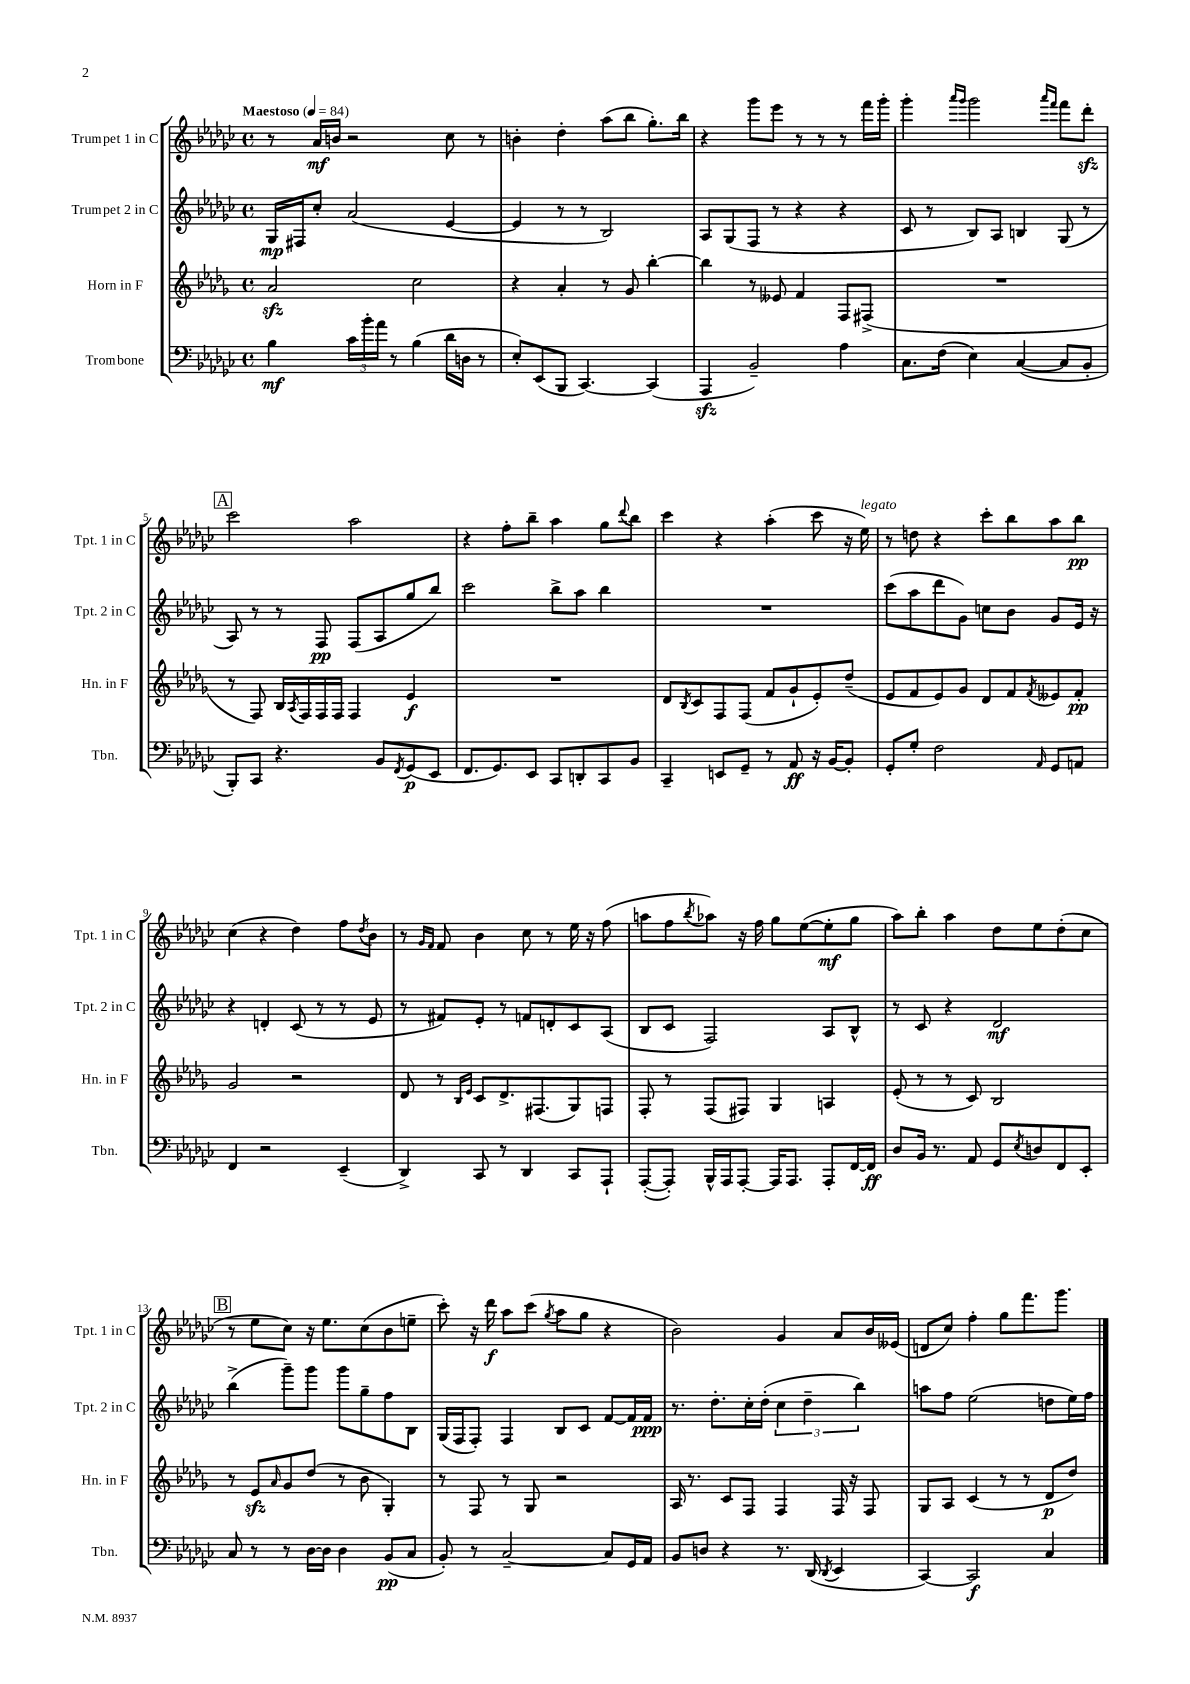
<<
\new StaffGroup <<
\new Staff = "s0" \with { instrumentName = "Trumpet 1 in C" shortInstrumentName = "Tpt. 1 in C" } {
    \clef treble \key ges \major \defaultTimeSignature \time 4/4 \tempo "Maestoso" 4 = 84
    r8 aes'16\mf b'16 r2 ces''8 r8 |
    b'4-. des''4-. aes''8( bes''8 ges''8.-.) bes''16 |
    r4 ges'''8 ees'''8 r8 r8 r8 f'''16 ges'''16-. |
    ges'''4-. \grace { aes'''16 ges'''16 } ges'''2 \grace { aes'''16 f'''16 } f'''8 des'''8-.\sfz |
    \mark \markup { \box "A" } ces'''2 aes''2 |
    r4 f''8-. bes''8-- aes''4 ges''8 \appoggiatura { des'''8 } bes''8 |
    ces'''4 r4 aes''4-.( ces'''8 r16 ees''16^\markup { \italic "legato" }) |
    r8 d''8 r4 ces'''8-. bes''8 aes''8 bes''8\pp |
    ces''4( r4 des''4) f''8 \acciaccatura { des''8 } bes'8 |
    r8 \grace { ges'16 f'16 } f'8 bes'4 ces''8 r8 ees''16 r16 f''8( |
    a''8 f''8 \acciaccatura { bes''8 } aes''8) r16 f''16 ges''8 ees''8~( ees''8-.\mf ges''8 |
    aes''8) bes''8-. aes''4 des''8 ees''8 des''8-.( ces''8 |
    \mark \markup { \box "B" } r8 ees''8 ces''8) r16 ees''8. ces''8( bes'8 e''8-- |
    ces'''8-.) r16 des'''16\f aes''8 ces'''8( \acciaccatura { ges''8 } aes''8 ges''8 r4 |
    bes'2) ges'4 aes'8 bes'16 eeses'16( |
    d'8 ces''8) f''4-. ges''8 f'''8. ges'''8. \bar "|." |
}
\new Staff = "s1" \with { instrumentName = "Trumpet 2 in C" shortInstrumentName = "Tpt. 2 in C" } {
    \clef treble \key ges \major \defaultTimeSignature \time 4/4
    ges16\mp fis16 ces''8-. aes'2( ees'4~ |
    ees'4 r8 r8 bes2) |
    aes8 ges8( f8 r8 r4 r4 |
    ces'8 r8 bes8) aes8 b4 ges8( r8 |
    \mark \markup { \box "A" } aes8) r8 r8 f8\pp f8( aes8 ges''8 bes''8) |
    ces'''2 bes''8-> aes''8 bes''4 |
    R1 |
    ces'''8( aes''8 des'''8 ges'8) c''8 bes'8 ges'8 ees'16 r16 |
    r4 d'4-. ces'8( r8 r8 ees'8 |
    r8 fis'8) ees'8-. r8 f'8 d'8-. ces'8 aes8( |
    bes8 ces'8 f2) aes8 bes8-^ |
    r8 ces'8 r4 des'2\mf |
    \mark \markup { \box "B" } bes''4->( ges'''8--) ges'''8 ges'''8 ges''8-- f''8 bes8 |
    ges16( f16 f8-.) f4 bes8 ces'8 f'8~ f'16 f'16\ppp |
    r8. des''8.-. ces''16-. des''16-.( \tuplet 3/2 { ces''4 des''4-- bes''4) } |
    a''8 f''8 ees''2( d''8 ees''16) f''16 \bar "|." |
}
\new Staff = "s2" \with { instrumentName = "Horn in F" shortInstrumentName = "Hn. in F" } {
    \clef treble \key des \major \defaultTimeSignature \time 4/4
    aes'2\sfz c''2 |
    r4 aes'4-. r8 ges'8 bes''4~-. |
    bes''4 r8 eeses'8 f'4 f8 fis8->( |
    R1 |
    \mark \markup { \box "A" } r8 f8) bes16 \acciaccatura { aes8 } f16 f16 f16 f4 ees'4\f |
    R1 |
    des'8 \acciaccatura { bes8 } c'8 f8 f8( f'8 ges'8-! ees'8-.) des''8--( |
    ees'8 f'8 ees'8) ges'8 des'8 f'8 \acciaccatura { f'8 } eeses'8 f'8-.\pp |
    ges'2 r2 |
    des'8 r8 \grace { bes16 ees'16 } c'8 des'8.-> fis8.( ges8) f8 |
    f8-. r8 f8( fis8) ges4 a4 |
    ees'8-.( r8 r8 c'8) bes2 |
    \mark \markup { \box "B" } r8 ees'8\sfz \grace { aes'16 } ges'8 des''8( r8 bes'8 ges4-.) |
    r8 f8 r8 ges8 r2 |
    aes16 r8. c'8 f8 f4 f16 r16 f8 |
    ges8 aes8 c'4( r8 r8 des'8\p des''8) \bar "|." |
}
\new Staff = "s3" \with { instrumentName = "Trombone" shortInstrumentName = "Tbn." } {
    \clef bass \key ges \major \defaultTimeSignature \time 4/4
    bes4\mf \tuplet 3/2 { ces'16 bes'16-. aes'16 } r8 bes4( des'16 d16 r8 |
    ees8-.) ees,8( bes,,8 ces,4.~) ces,4( |
    aes,,4\sfz bes,2--) aes4 |
    ces8. f16( ees4) ces4~( ces8 bes,8-. |
    \mark \markup { \box "A" } bes,,8-.) ces,8 r4. bes,8 \acciaccatura { f,8 } ges,8\p( ees,8 |
    f,8. ges,8.) ees,8 ces,8 d,8-. ces,8 bes,8 |
    ces,4-- e,8 ges,8-- r8 aes,8\ff r16 bes,16~ bes,8-. |
    ges,8-. ges8-. f2 \grace { aes,16 } ges,8 a,8 |
    f,4 r2 ees,4--( |
    des,4->) ces,8 r8 des,4 ces,8 aes,,8-! |
    aes,,8~-.( aes,,8-.) bes,,16-^ aes,,16 aes,,8~-. aes,,16 aes,,8. aes,,8-. f,16~ f,16\ff |
    des8 bes,16 r8. aes,8 ges,8 \acciaccatura { ees8 } d8 f,8 ees,8-. |
    \mark \markup { \box "B" } ces8 r8 r8 des16~ des16 des4 bes,8\pp( ces8 |
    bes,8-.) r8 ces2~-- ces8 ges,16 aes,16 |
    bes,8 d8 r4 r8. des,16( \acciaccatura { des,8 } ees,4 |
    ces,4~) ces,2\f ces4 \bar "|." |
}
>>
>>
